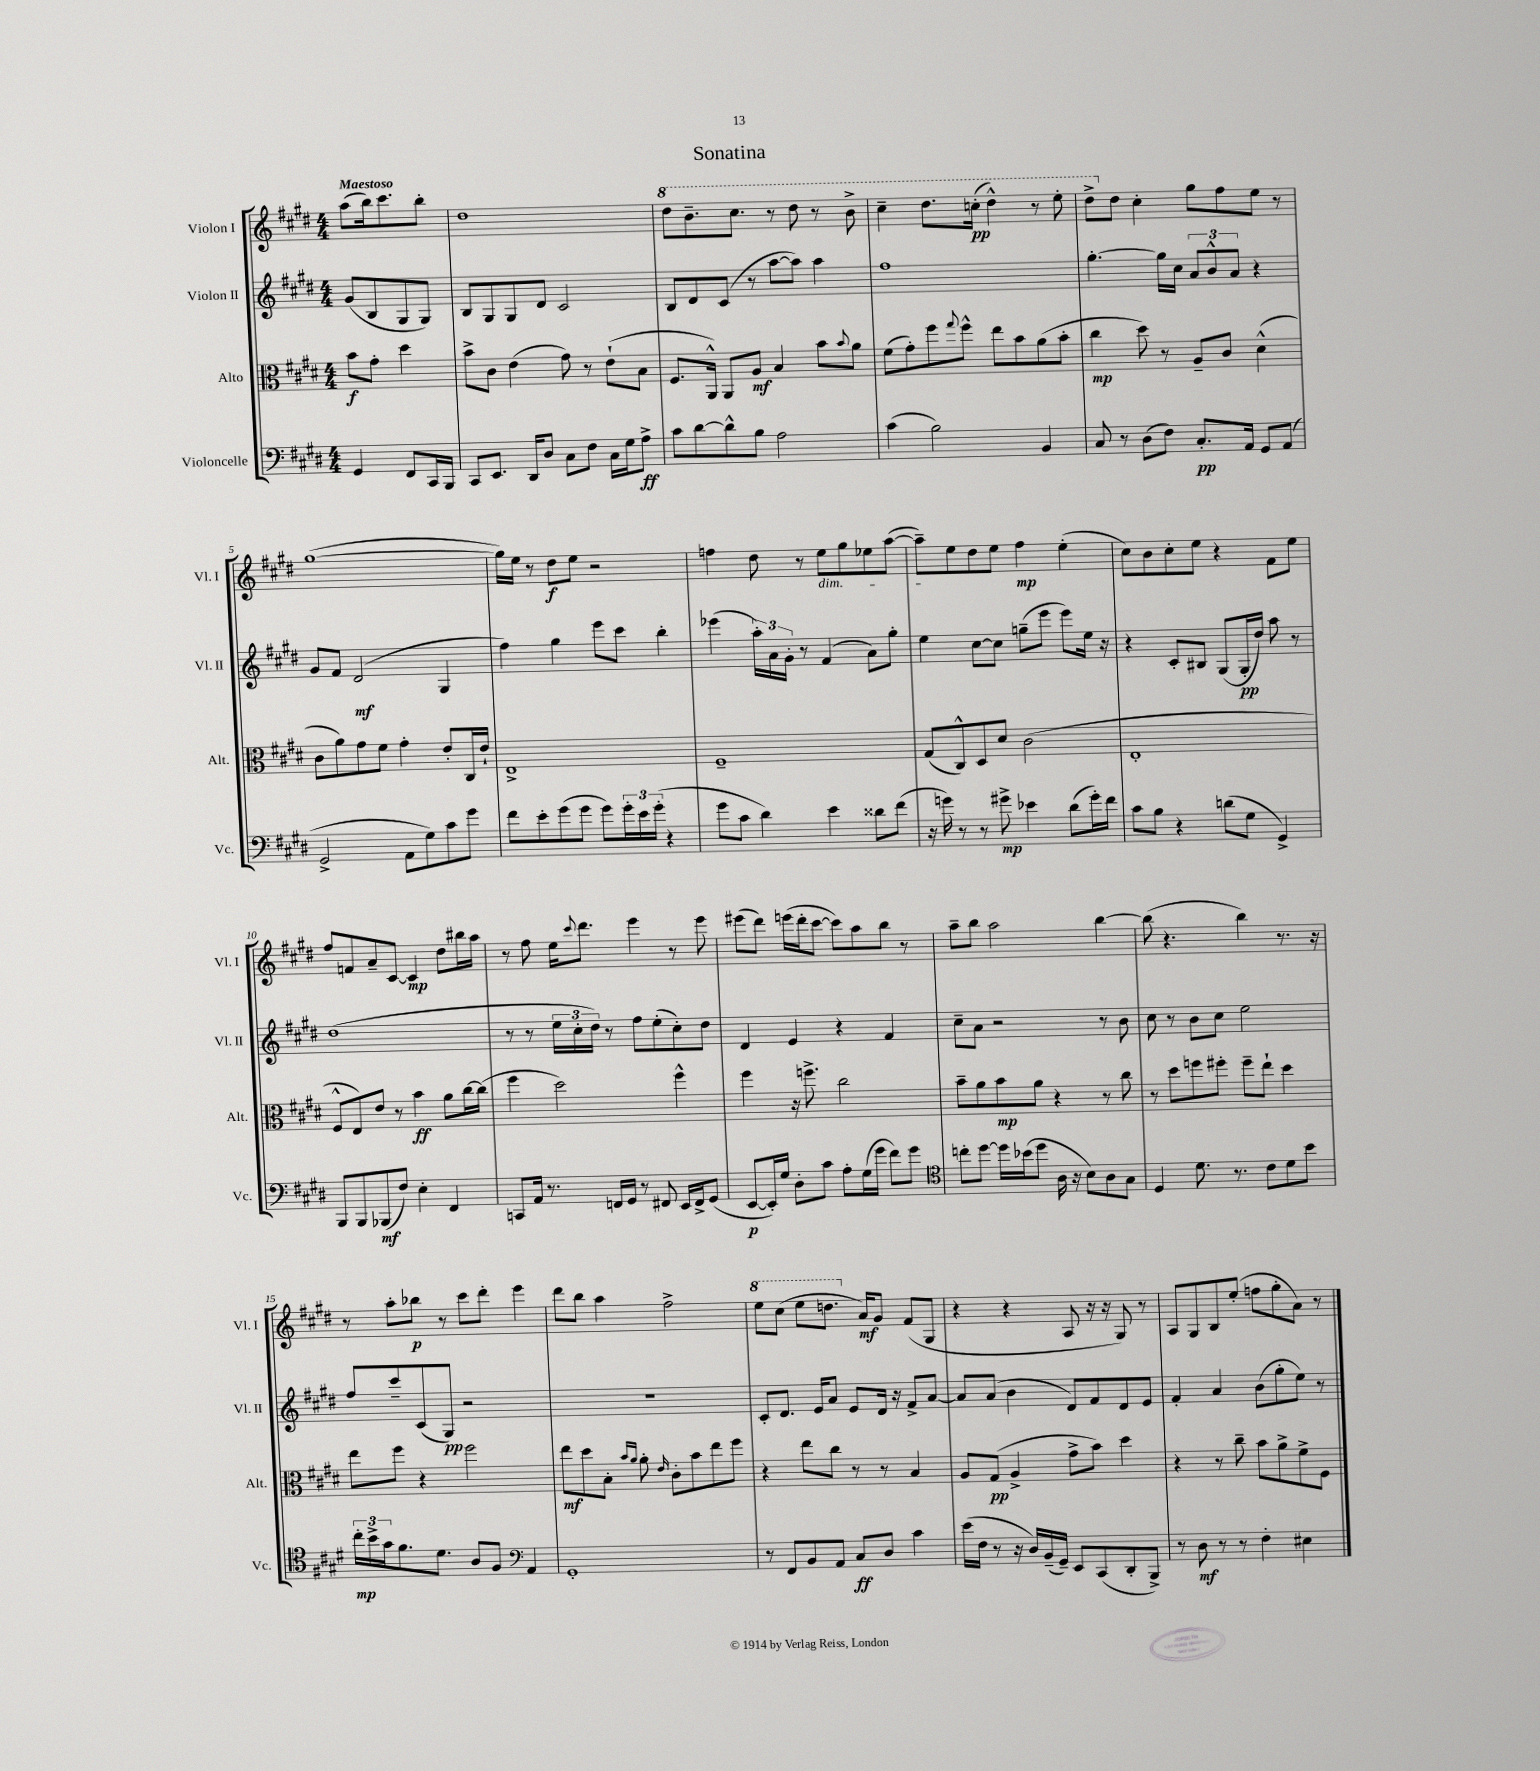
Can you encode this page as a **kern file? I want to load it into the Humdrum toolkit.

**kern	**kern	**kern	**kern
*staff4	*staff3	*staff2	*staff1
*clefF4	*clefC3	*clefG2	*clefG2
*k[f#c#g#d#]	*k[f#c#g#d#]	*k[f#c#g#d#]	*k[f#c#g#d#]
*M4/4	*M4/4	*M4/4	*M4/4
4GG#	8b	(8g#	(8aa
.	8g#'	8B	16bb)
.	.	.	8.ccc#
8FF#	4dd#	8G#	.
16CC#	.	8G#)	8bb'
16BBB	.	.	.
=	=	=	=
8CC#	8b^	8B	1dd#
8.EE	8c#	8G#	.
.	(4e	8G#	.
16DD#	.	.	.
8D#	.	8d#	.
8C#	8g#)	2c#	.
8F#	8r	.	.
16C#	(8e`	.	.
16G#	.	.	.
8A^	8B	.	.
=	=	=	=
8c#	8.F#	8B	8ddd#
[8d#	.	8d#	8.bb~
.	16AA^^)	.	.
8d#^^]	8AA	(8c#	.
.	.	.	8.ccc#
8B	8A	8r	.
2A	4B	[8aa	8r
.	.	8aa])	8ddd#
.	8b	4aa	8r
.	8qqb	.	.
.	8a	.	8bb^
=	=	=	=
(4c#	(8f#	1ff#	4ccc#~
.	8g#')	.	.
2B)	8ff#	.	8.ddd#
.	8qqgg#	.	.
.	8ff#^^	.	.
.	.	.	(16ccc'
.	8ee	.	4ddd#^^)
.	8b	.	.
4BB	(8a	.	8r
.	8b'	.	8eee'
=	=	=	=
8C#	4cc#	[4.gg#'	8ddd#^
8r	.	.	8dd#
(8D#	8dd#)	.	4cc#'
8F#)	8r	16gg#]	.
.	.	16cc#	.
8.C#'	8A~	12a	8gg#
.	.	12b^^	.
.	8c#	.	8ff#
.	.	12a	.
16AA	.	.	.
8GG#	(4d#^^	4r	8ee
(8AA	.	.	8r
=	=	=	=
2GG#^	8c#	8g#	([1gg#
.	8a)	8f#	.
.	8g#	(2d#	.
.	8f#	.	.
8AA	4g#'	.	.
8G#)	.	.	.
8c#	8e'	4G#	.
8g#	16C#	.	.
.	16e`	.	.
=	=	=	=
8f#	1E^	4ff#)	16gg#])
.	.	.	16ee
8e'	.	.	8r
(8g#	.	4gg#	8dd#
8g#	.	.	8ee
8g#)	.	8eee	2r
24g#'	.	8ccc#	.
24e	.	.	.
(24g#'	.	.	.
4r	.	4bb'	.
=	=	=	=
8g#	1F#~	(4eee-	4ff
8c#	.	.	.
4d#)	.	24aa')	8dd#
.	.	24a	.
.	.	24g#'	.
.	.	8r	8r
4e	.	(4f#	8ee
.	.	.	8gg#
8d##	.	8a)	8ee-
(8f#	.	8gg#'	([8aa
=	=	=	=
16r	(8G#	4ee	8aa~])
16g)	.	.	.
8r	8C#^^)	.	8ee
8r	8D#	[8cc#	8dd#
8g#^	8d#	8cc#]	8ee
4e-	(2c#	(8gg~	4ff#
.	.	8eee	.
(8d#	.	8eee)	(4ee'
16g#')	.	16ee	.
16f#	.	16r	.
=	=	=	=
8c#	1E'	4r	8cc#)
8B	.	.	8b
4r	.	8c#'	8cc#'
.	.	8B#	8ee
(8d	.	(8G#	4r
8G#	.	16G#'	.
.	.	16dd#)	.
4GG#^)	.	8aa	8f#
.	.	8r	8ee
=	=	=	=
8BBB	8F#^^	(1dd#	8ff#
8BBB	8E)	.	8f
(8BBB-	8e	.	8a~
8F#)	8r	.	[8c#
4E'	4b	.	4c#]
4FF#	8a	.	8dd#
.	[16cc#	.	16bb#
.	(16cc#]	.	16aa
=	=	=	=
8CC	4ff#	8r	8r
16AA	.	8r	8ff#
8.r	.	.	.
.	2dd#)	24ee	16ee
.	.	24cc#'	.
.	.	.	8qqccc#
.	.	.	8.ddd#
.	.	24dd#)	.
16FF	.	8r	.
16GG#	.	.	.
8r	.	8ff#	4eee
8FF#	.	(8ee'	.
16EE	4ff#^^	8cc#')	8r
16FF#^	.	.	.
(8GG#	.	8dd#	8eee
=	=	=	=
[8EE	4ff#	4d#	(8eee#
16EE'])	.	.	8ddd#)
16G#	.	.	.
8D#'	16r	4e	(16eee
.	8.ff^	.	16ddd#'
8c#	.	.	[8ccc#
8A'	2cc#	4r	8ccc#])
(16G#	.	.	8aa
16g#	.	.	.
8f#)	.	4f#	8bb
8g#	.	.	8r
=	=	=	=
*clefC4	*	*	*
8cc'	8b~	8cc#~	8aa~
[8dd#	8a	8a	8bb
16dd#]	8b	2r	2aa
(16b-	.	.	.
8dd#	8a	.	.
16A	4r	.	.
16r	.	.	.
8B)	.	.	.
8A	8r	8r	[4bb
8G#	8cc#	8b	.
=	=	=	=
4D#	8r	8cc#	(8bb]
.	8dd#	8r	4.r
8.d#	8ff	8b	.
.	8ff#'	8cc#	.
8.r	.	.	.
.	8ff#~	2ee	4bb)
8c#	8ee`	.	.
8d#	4dd#	.	8.r
8b	.	.	.
.	.	.	16r
=	=	=	=
24cc#'	8ee	8ff#	8r
24b^	.	.	.
24g#	.	.	.
8.f#	8ff#	8ccc#~	8aa'
.	4r	(8c#	8bb-
8.d#	.	.	.
.	.	8G#)	8r
8A	2ff#	2r	8ccc#
8F#	.	.	8ddd#'
*clefF4	*	*	*
4AA	.	.	4eee
=	=	=	=
1GG#'	8ee	1r	8ddd#
.	8dd#	.	8bb
.	8B'	.	4aa
.	16qqb	.	.
.	16qqa	.	.
.	8a'	.	.
.	16qqe	.	.
.	8c#'	.	2ff#^
.	8b	.	.
.	8ee	.	.
.	8ff#	.	.
=	=	=	=
8r	4r	8c#'	8eee
8FF#	.	8.d#	(8ccc#
8BB	8ee	.	8eee
.	.	16e	.
8AA	8cc#	8a	8.ddd
8C#	8r	8e	.
.	.	.	16a)
8D#	8r	16d#	8g#
.	.	16r	.
4c#	4B	8f#^	(8f#
.	.	[8a	8G#
=	=	=	=
(16e	8A	8a]	4r
16F#	.	.	.
8r	(8G#	(8a	.
16r	4A^	4b	4r
16D#)	.	.	.
(16BB~	.	.	.
16GG#~)	.	.	.
8EE	8g#^	8d#)	8A
(8CC#	8b)	8f#	16r
.	.	.	16r
8DD#'	4dd#	8d#	8G#)
8BBB^)	.	8e	8r
=	=	=	=
8r	4r	4f#'	8A
8D#	.	.	8G#
8r	8r	4a	8B
8r	8cc#~	.	(8ee'
4F#'	8b	(8b	8ff
.	8a^	8gg#'	8gg#'
4E#	8f#^	8ee)	8a)
.	8F#	8r	8r
==	==	==	==
*-	*-	*-	*-
